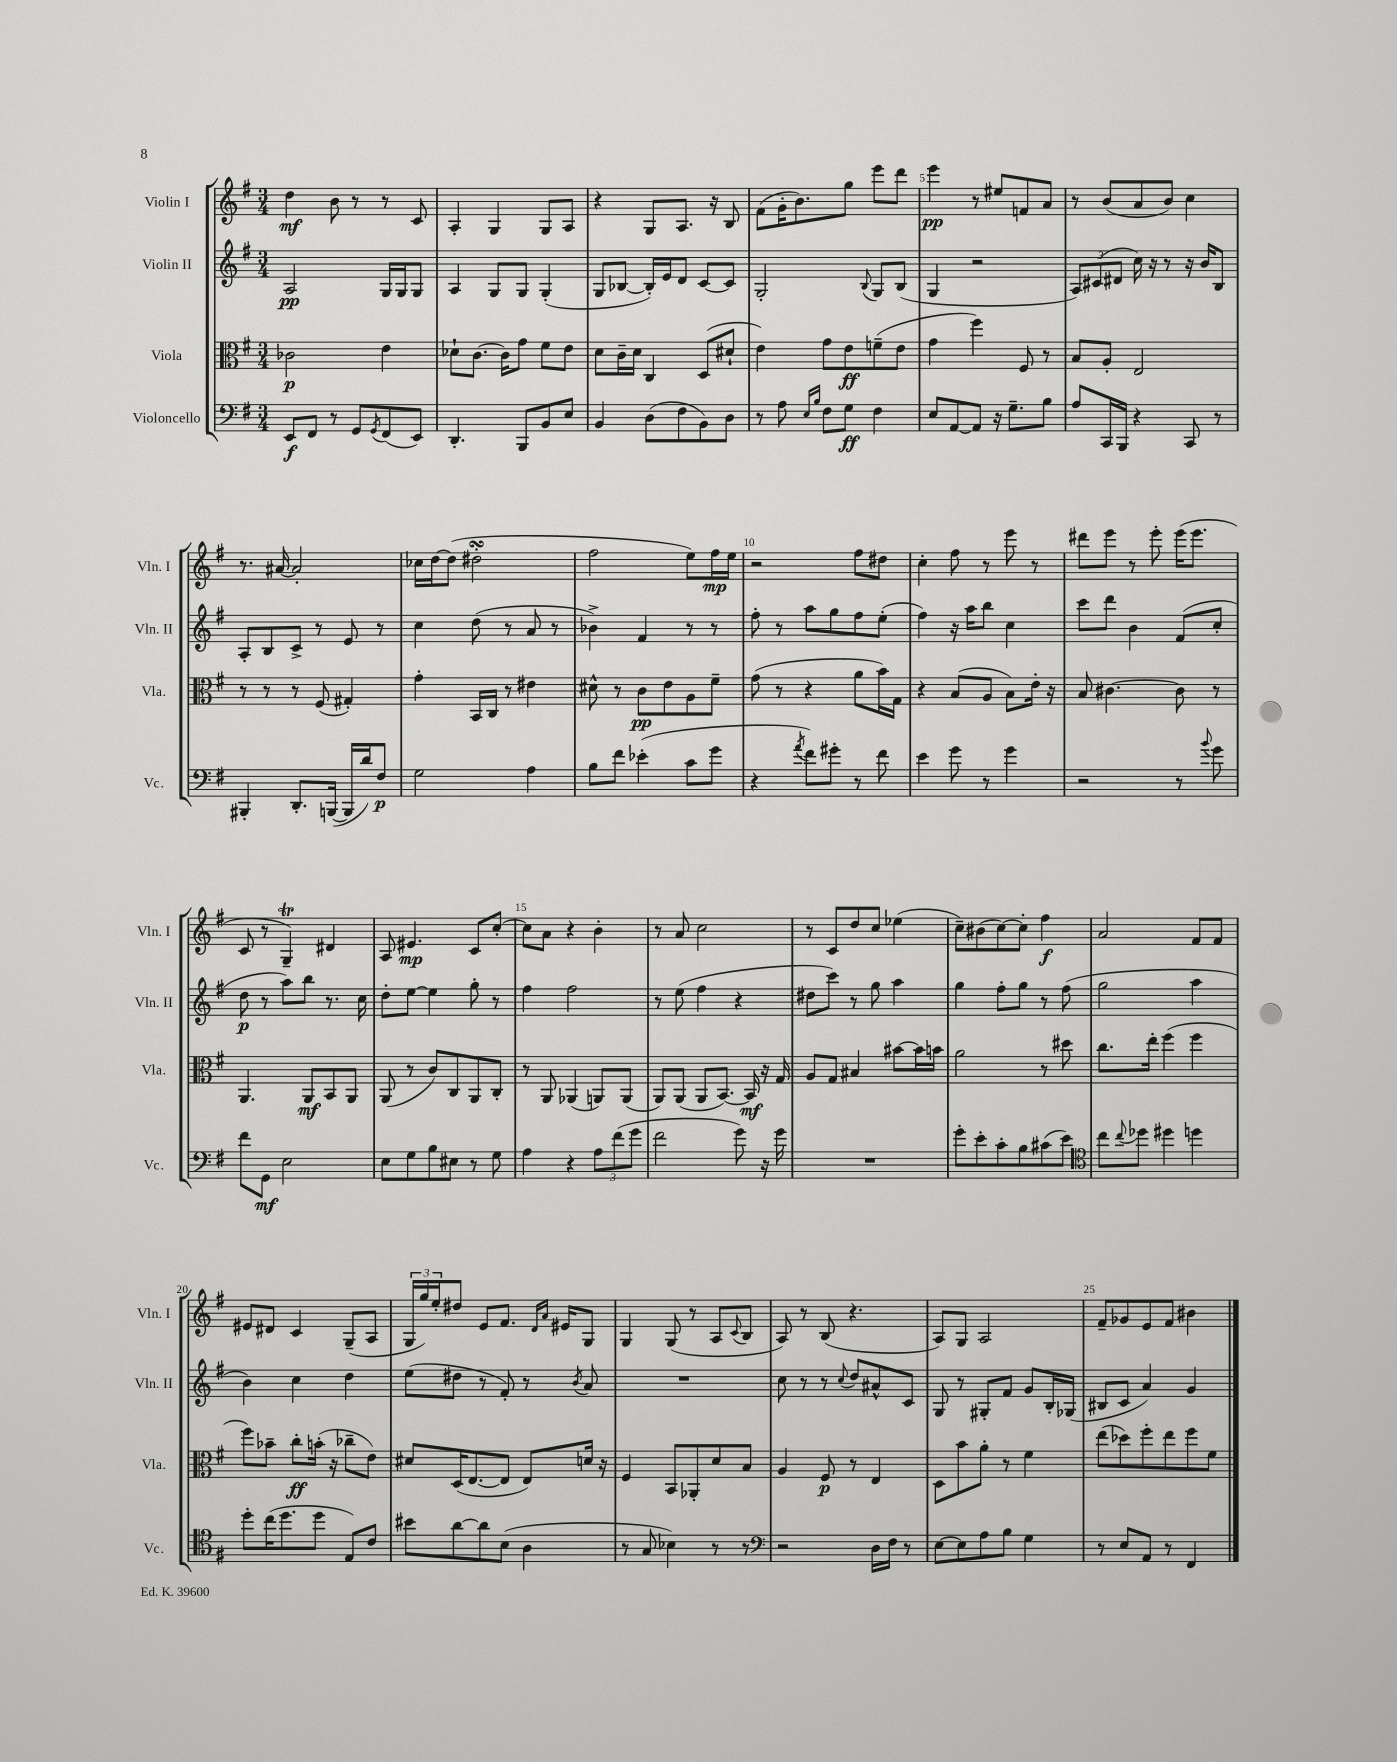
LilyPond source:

<<
\new StaffGroup <<
\new Staff = "s0" \with { instrumentName = "Violin I" shortInstrumentName = "Vln. I" } {
    \clef treble \key g \major \numericTimeSignature \time 3/4
    d''4\mf b'8 r8 r8 c'8 |
    a4-. g4 g8 a8 |
    r4 g8 a8. r16 b8 |
    fis'8( g'16-. b'8.) g''8 e'''8 d'''8 |
    e'''4\pp r8 eis''8 f'8 a'8 |
    r8 b'8( a'8 b'8) c''4 |
    r8. ais'16~ ais'2-. |
    ces''16 d''16~ d''8( dis''2-.\turn |
    fis''2 e''8) fis''16\mp e''16 |
    r2 fis''8 dis''8 |
    c''4-. fis''8 r8 e'''8 r8 |
    dis'''8 e'''8 r8 e'''8-. e'''16( e'''8. |
    c'8 r8 g4--\trill) dis'4 |
    a8 eis'4.\mp c'8 c''8~-. |
    c''8 a'8 r4 b'4-. |
    r8 a'8 c''2 |
    r8 c'8 d''8 c''8 ees''4( |
    c''8--) bis'8( c''8~) c''8-. fis''4\f |
    a'2 fis'8 fis'8 |
    eis'8 dis'8 c'4 g8--( a8 |
    \tuplet 3/2 { g16 g''16) e''16-. } dis''8 e'8 fis'8. \grace { d'16 a'16 } eis'16 g8 |
    g4 g8( r8 a8 \appoggiatura { c'8 } b8 |
    a8) r8 b8( r4. |
    a8) g8 a2 |
    fis'8-- ges'8 e'8 fis'8 bis'4 \bar "|." |
}
\new Staff = "s1" \with { instrumentName = "Violin II" shortInstrumentName = "Vln. II" } {
    \clef treble \key g \major \numericTimeSignature \time 3/4
    a2\pp g16 g16 g8 |
    a4 g8 g8 g4-.( |
    g8 bes8~ bes16-.) e'16 d'8 c'8~ c'8 |
    g2-. \appoggiatura { b8 } g8 b8( |
    g4 r2 |
    \tuplet 3/2 { a8) cis'8( dis'8 } c''16) r16 r8 r16 b'16 b8 |
    a8-. b8 c'8-> r8 e'8 r8 |
    c''4 d''8( r8 a'8 r8 |
    bes'4->) fis'4 r8 r8 |
    fis''8-. r8 a''8 g''8 fis''8 e''8-.( |
    fis''4) r16 a''16 b''8 c''4 |
    c'''8 d'''8 b'4 fis'8( c''8-. |
    d''8\p r8 a''8) b''8 r8. c''16 |
    d''8-. e''8~ e''4 g''8-. r8 |
    fis''4 fis''2 |
    r8 e''8( fis''4 r4 |
    dis''8 c'''8) r8 g''8 a''4 |
    g''4 fis''8-. g''8 r8 fis''8( |
    g''2 a''4 |
    b'4) c''4 d''4 |
    e''8( dis''8 r8 fis'8-.) r8 \acciaccatura { b'8 } a'8 |
    R2. |
    c''8 r8 r8 \appoggiatura { c''8 } d''8 ais'8-^ c'8 |
    g8 r8 gis8-. fis'8 g'8 b16-. ges16( |
    bis8 c'8 a'4) g'4 \bar "|." |
}
\new Staff = "s2" \with { instrumentName = "Viola" shortInstrumentName = "Vla." } {
    \clef alto \key g \major \numericTimeSignature \time 3/4
    ces'2\p e'4 |
    des'8-! c'8.~ c'16 g'8 fis'8 e'8 |
    d'8 c'16-- d'16 c4 d8( dis'8-! |
    e'4) g'8 e'8\ff f'8--( e'8 |
    g'4 fis''4) fis8 r8 |
    b8 a8-. e2 |
    r8 r8 r8 fis8( gis4-.) |
    g'4-. b,16 c16 r8 eis'4 |
    dis'8-^ r8 c'8\pp e'8 a8 fis'8-- |
    g'8( r8 r4 a'8 b'16) g16 |
    r4 b8( a8 b8) e'16-. r16 |
    b8 cis'4.~ cis'8 r8 |
    a,4. a,8\mf b,8 a,8 |
    a,8( r8 c'8) c8 a,8 c8-. |
    r8 a,8 aes,4( a,8) a,8( |
    a,8) a,8( a,8 b,8.~) b,16\mf r16 g16 |
    a8 g8 bis4 bis'8~ bis'16 b'16 |
    a'2 r8 dis''8 |
    c''8. e''16-. fis''4( fis''4 |
    fis''8) bes'8-- c''8-.\ff b'16-.( r16 ces''8-- e'8) |
    dis'8 d16( e8.~ e8 e8) d'16 r16 |
    fis4 b,8 aes,8-. d'8 b8 |
    a4 fis8\p r8 e4 |
    d8 b'8 a'8-. r8 fis'4 |
    e''8( des''8) fis''8-. e''8 fis''8 fis'8 \bar "|." |
}
\new Staff = "s3" \with { instrumentName = "Violoncello" shortInstrumentName = "Vc." } {
    \clef bass \key g \major \numericTimeSignature \time 3/4
    e,8\f fis,8 r8 g,8 \acciaccatura { g,8 } fis,8( e,8) |
    d,4.-. b,,8 b,8 e8 |
    b,4 d8( fis8 b,8) d8 |
    r8 a8 \grace { e16 b16 } fis8 g8\ff fis4 |
    e8 a,8~ a,8 r16 g8.-- b8 |
    a8 c,16 b,,16 r4 c,8 r8 |
    bis,,4-. d,8.-. b,,16~( b,,16 d'16) fis8\p |
    g2 a4 |
    b8 fis'8 ees'4-.( c'8 g'8 |
    r4 \acciaccatura { a'8 } fis'8) gis'8-. r8 fis'8 |
    e'4 g'8 r8 g'4 |
    r2 r8 \appoggiatura { b'8 } g'8 |
    fis'8 g,8\mf e2 |
    e8 g8 b8 eis8 r8 g8 |
    a4 r4 \tuplet 3/2 { a8 fis'8( g'8 } |
    fis'2 g'8) r16 g'16 |
    R2. |
    g'8-. e'8-. c'8-. b8 cis'8( e'8) |
    \clef tenor c''8 \appoggiatura { c''8 } des''8 dis''4 d''4 |
    d''8-. c''16( d''8. d''8 e8) c'8 |
    bis'8 a'8~ a'8 b8( a4 |
    r8 g8 bes4) r8 r8 |
    \clef bass r2 d16 fis16 r8 |
    e8~ e8 a8 b8 g4 |
    r8 e8 a,8 r8 fis,4 \bar "|." |
}
>>
>>
\layout { \context { \Score \override BarNumber.break-visibility = ##(#f #t #t) barNumberVisibility = #(every-nth-bar-number-visible 5) } }
